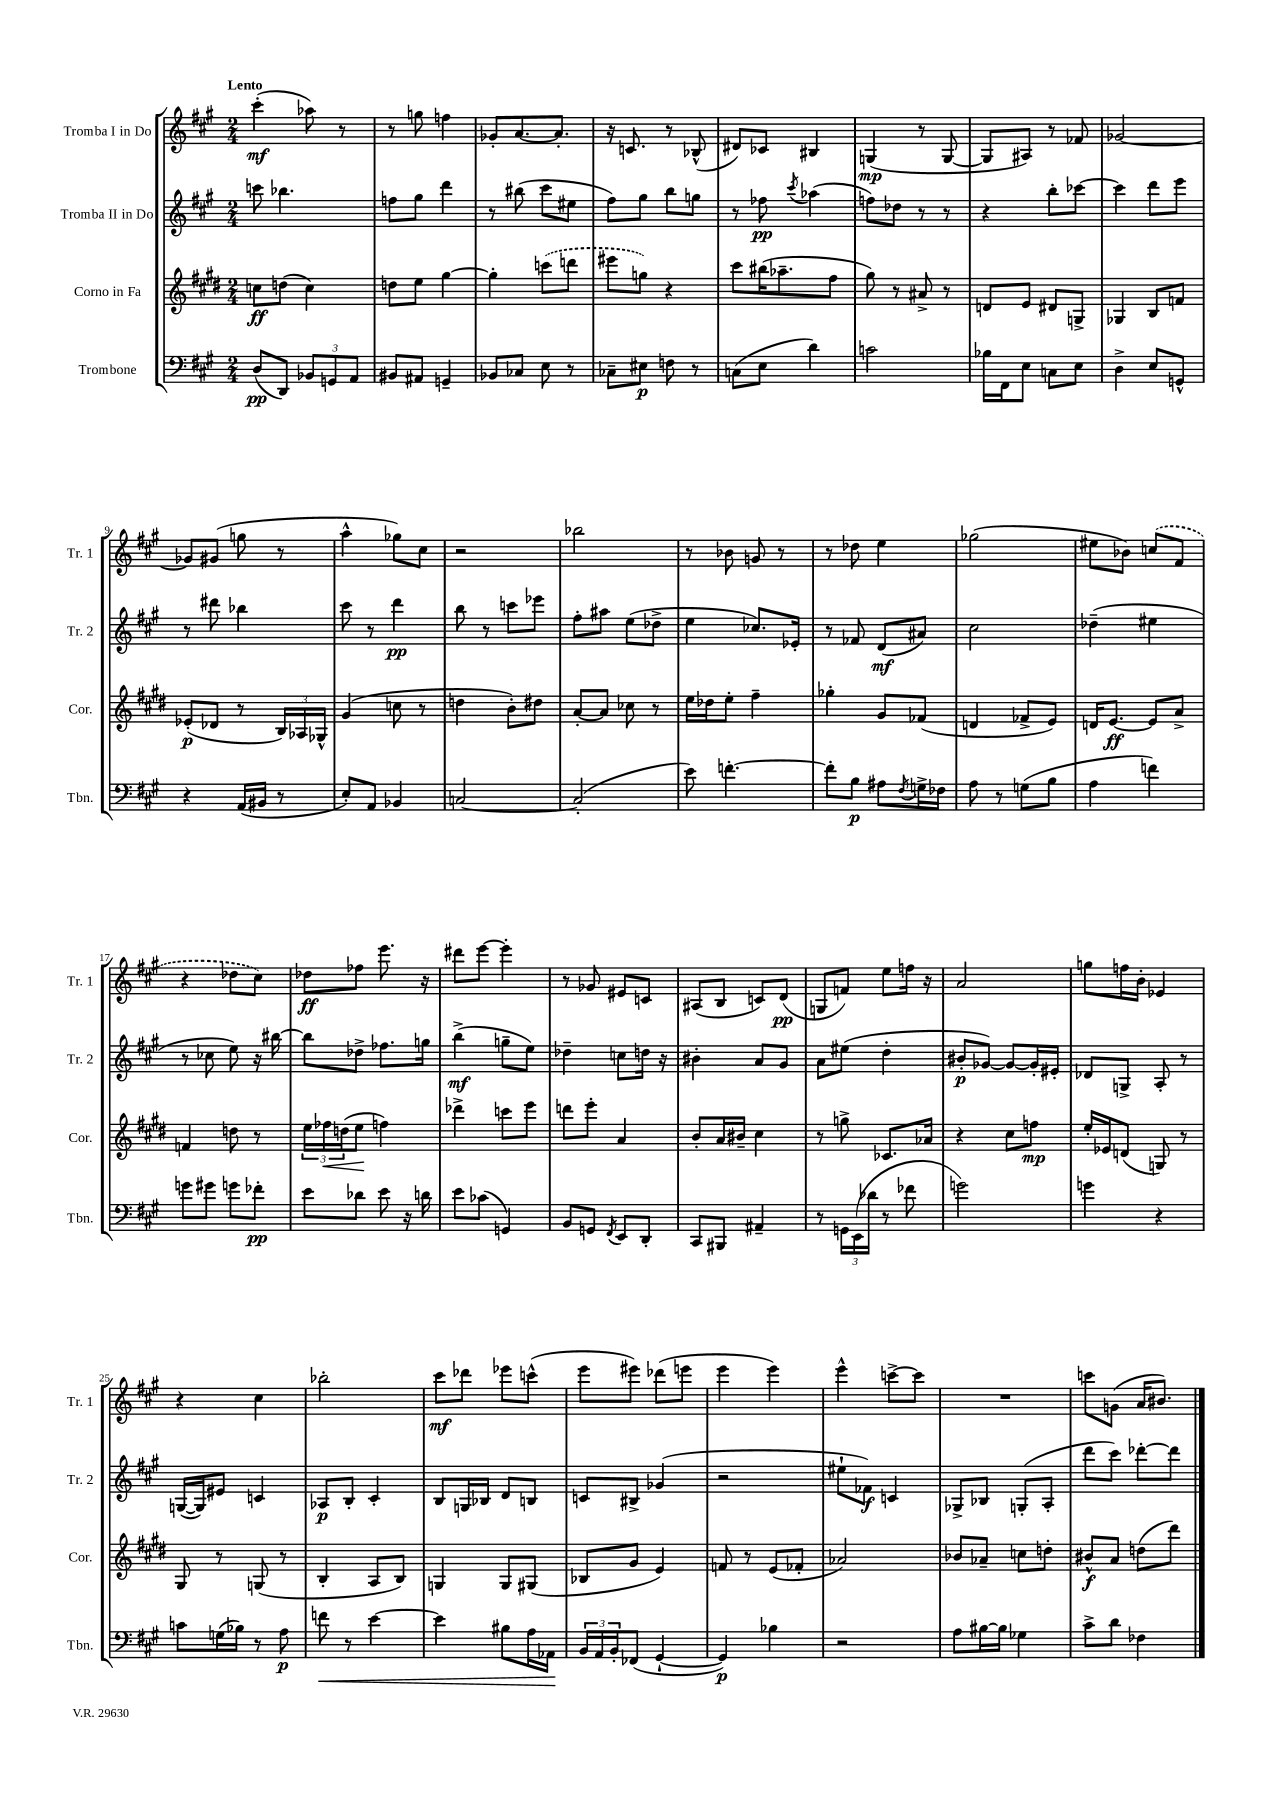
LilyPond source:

<<
\new StaffGroup <<
\new Staff = "s0" \with { instrumentName = "Tromba I in Do" shortInstrumentName = "Tr. 1" } {
    \clef treble \key a \major \numericTimeSignature \time 2/4 \tempo "Lento"
    cis'''4-.\mf( aes''8) r8 |
    r8 g''8 f''4 |
    ges'8-. a'8.~ a'8.-. |
    r16 c'8. r8 bes8-^( |
    dis'8) ces'8 bis4 |
    g4\mp( r8 g8~ |
    g8 ais8) r8 fes'8 |
    ges'2~ |
    ges'8 gis'8( g''8 r8 |
    a''4-^ ges''8) cis''8 |
    r2 |
    bes''2 |
    r8 bes'8 g'8 r8 |
    r8 des''8 e''4 |
    ges''2( |
    eis''8 bes'8) \once \slurDashed c''8( fis'8 |
    r4 des''8 cis''8) |
    des''8\ff fes''8 e'''8. r16 |
    dis'''8 e'''8~ e'''4-. |
    r8 ges'8 eis'8 c'8 |
    ais8( b8 c'8) d'8\pp( |
    g8 f'8) e''8 f''16 r16 |
    a'2 |
    g''8 f''16 b'16-. ees'4 |
    r4 cis''4 |
    bes''2-. |
    cis'''8\mf des'''8 ees'''8 c'''8-^( |
    e'''8 eis'''8) des'''8( e'''8 |
    e'''4 e'''4) |
    e'''4-^ c'''8~-> c'''8 |
    R2 |
    c'''8 g'8( a'16 bis'8.) \bar "|." |
}
\new Staff = "s1" \with { instrumentName = "Tromba II in Do" shortInstrumentName = "Tr. 2" } {
    \clef treble \key a \major \numericTimeSignature \time 2/4
    c'''8 bes''4. |
    f''8 gis''8 d'''4 |
    r8 bis''8( cis'''8 eis''8 |
    fis''8) gis''8 b''8 g''8 |
    r8 fes''8\pp \acciaccatura { cis'''8 } aes''4( |
    f''8) des''8 r8 r8 |
    r4 b''8-. ces'''8~ |
    ces'''4 d'''8 e'''8 |
    r8 dis'''8 bes''4 |
    cis'''8 r8 d'''4\pp |
    b''8 r8 c'''8 ees'''8 |
    fis''8-. ais''8 e''8( des''8-> |
    e''4 ces''8.) ees'16-. |
    r8 fes'8 d'8\mf( ais'8) |
    cis''2 |
    des''4--( eis''4 |
    r8 ces''8 e''8) r16 bis''16~ |
    bis''8 des''8-> fes''8. g''16 |
    b''4->\mf( g''8-- e''8) |
    des''4-- c''8 d''16 r16 |
    bis'4-. a'8 gis'8 |
    a'8 eis''8( d''4-. |
    bis'8-.\p ges'8~) ges'8~ ges'16-. eis'16-. |
    des'8 g8-> a8-. r8 |
    g16~( g16) eis'8 c'4 |
    aes8\p b8-. cis'4-. |
    b8 g16 bes16 d'8 b8 |
    c'8 bis8-> ges'4( |
    r2 |
    eis''8-! fes'8\f) c'4 |
    ges8-> bes8 g8-.( a8-. |
    d'''8 cis'''8) des'''8~-. des'''8 \bar "|." |
}
\new Staff = "s2" \with { instrumentName = "Corno in Fa" shortInstrumentName = "Cor." } {
    \clef treble \key e \major \numericTimeSignature \time 2/4
    c''8\ff d''8( c''4) |
    d''8 e''8 gis''4~ |
    gis''4-. \once \slurDashed c'''8( d'''8 |
    eis'''8 g''8) r4 |
    cis'''8 bis''16( aes''8.-- fis''8 |
    gis''8) r8 ais'8-> r8 |
    d'8 e'8 dis'8 g8-> |
    ges4 b8 f'8 |
    ees'8-.\p( des'8 r8 \tuplet 3/2 { b16) aes16 ges16-^ } |
    gis'4( c''8 r8 |
    d''4 b'8-.) dis''8 |
    a'8~-. a'8 ces''8 r8 |
    e''16 des''16 e''8-. fis''4-- |
    ges''4-. gis'8 fes'8( |
    d'4 fes'8-> e'8) |
    d'16 e'8.~\ff e'8 a'8-> |
    f'4 d''8 r8 |
    \tuplet 3/2 { e''16 fes''16\< d''16( } e''8\! f''4) |
    des'''4-> c'''8 e'''8 |
    d'''8 e'''8-. a'4 |
    b'8-. a'16 bis'16-- cis''4 |
    r8 g''8-> ces'8. aes'16 |
    r4 cis''8 f''8\mp |
    e''16-. ees'16 d'8( g8) r8 |
    gis8 r8 g8( r8 |
    b4-. a8 b8) |
    g4 g8 gis8( |
    bes8 gis'8 e'4) |
    f'8 r8 e'8( fes'8-. |
    aes'2) |
    bes'8 aes'8-- c''8 d''8-. |
    bis'8-^\f a'8 d''8( dis'''8) \bar "|." |
}
\new Staff = "s3" \with { instrumentName = "Trombone" shortInstrumentName = "Tbn." } {
    \clef bass \key a \major \numericTimeSignature \time 2/4
    d8\pp( d,8) \tuplet 3/2 { bes,8 g,8 a,8 } |
    bis,8 ais,8 g,4-- |
    bes,8 ces8 e8 r8 |
    ces8-- eis8\p f8 r8 |
    c8( e8 d'4) |
    c'2 |
    bes16 fis,16 e8 c8 e8 |
    d4-> e8 g,8-^ |
    r4 a,16( bis,16 r8 |
    e8-.) a,8 bes,4 |
    c2~ |
    c2-.( |
    e'8) f'4.~-. |
    f'8-. b8\p ais8 \acciaccatura { fis8 } g16-> fes16 |
    a8 r8 g8( b8 |
    a4 f'4) |
    g'8 gis'8 g'8 fes'8-.\pp |
    e'8 des'8 e'8 r16 d'16 |
    e'8 ces'8( g,4) |
    b,8 g,8 \acciaccatura { fis,8 } e,8 d,8-. |
    cis,8 bis,,8 ais,4-- |
    r8 \tuplet 3/2 { g,16 e,16( des'16 } r8 fes'8 |
    g'2) |
    g'4 r4 |
    c'8 g16( bes16) r8 a8\p |
    f'8\< r8 e'4~ |
    e'4 bis8 a16 aes,16\! |
    \tuplet 3/2 { b,16 a,16 b,16-. } fes,8( gis,4~-! |
    gis,4\p) bes4 |
    r2 |
    a8 bis16~ bis16 ges4 |
    cis'8-> d'8 fes4 \bar "|." |
}
>>
>>
